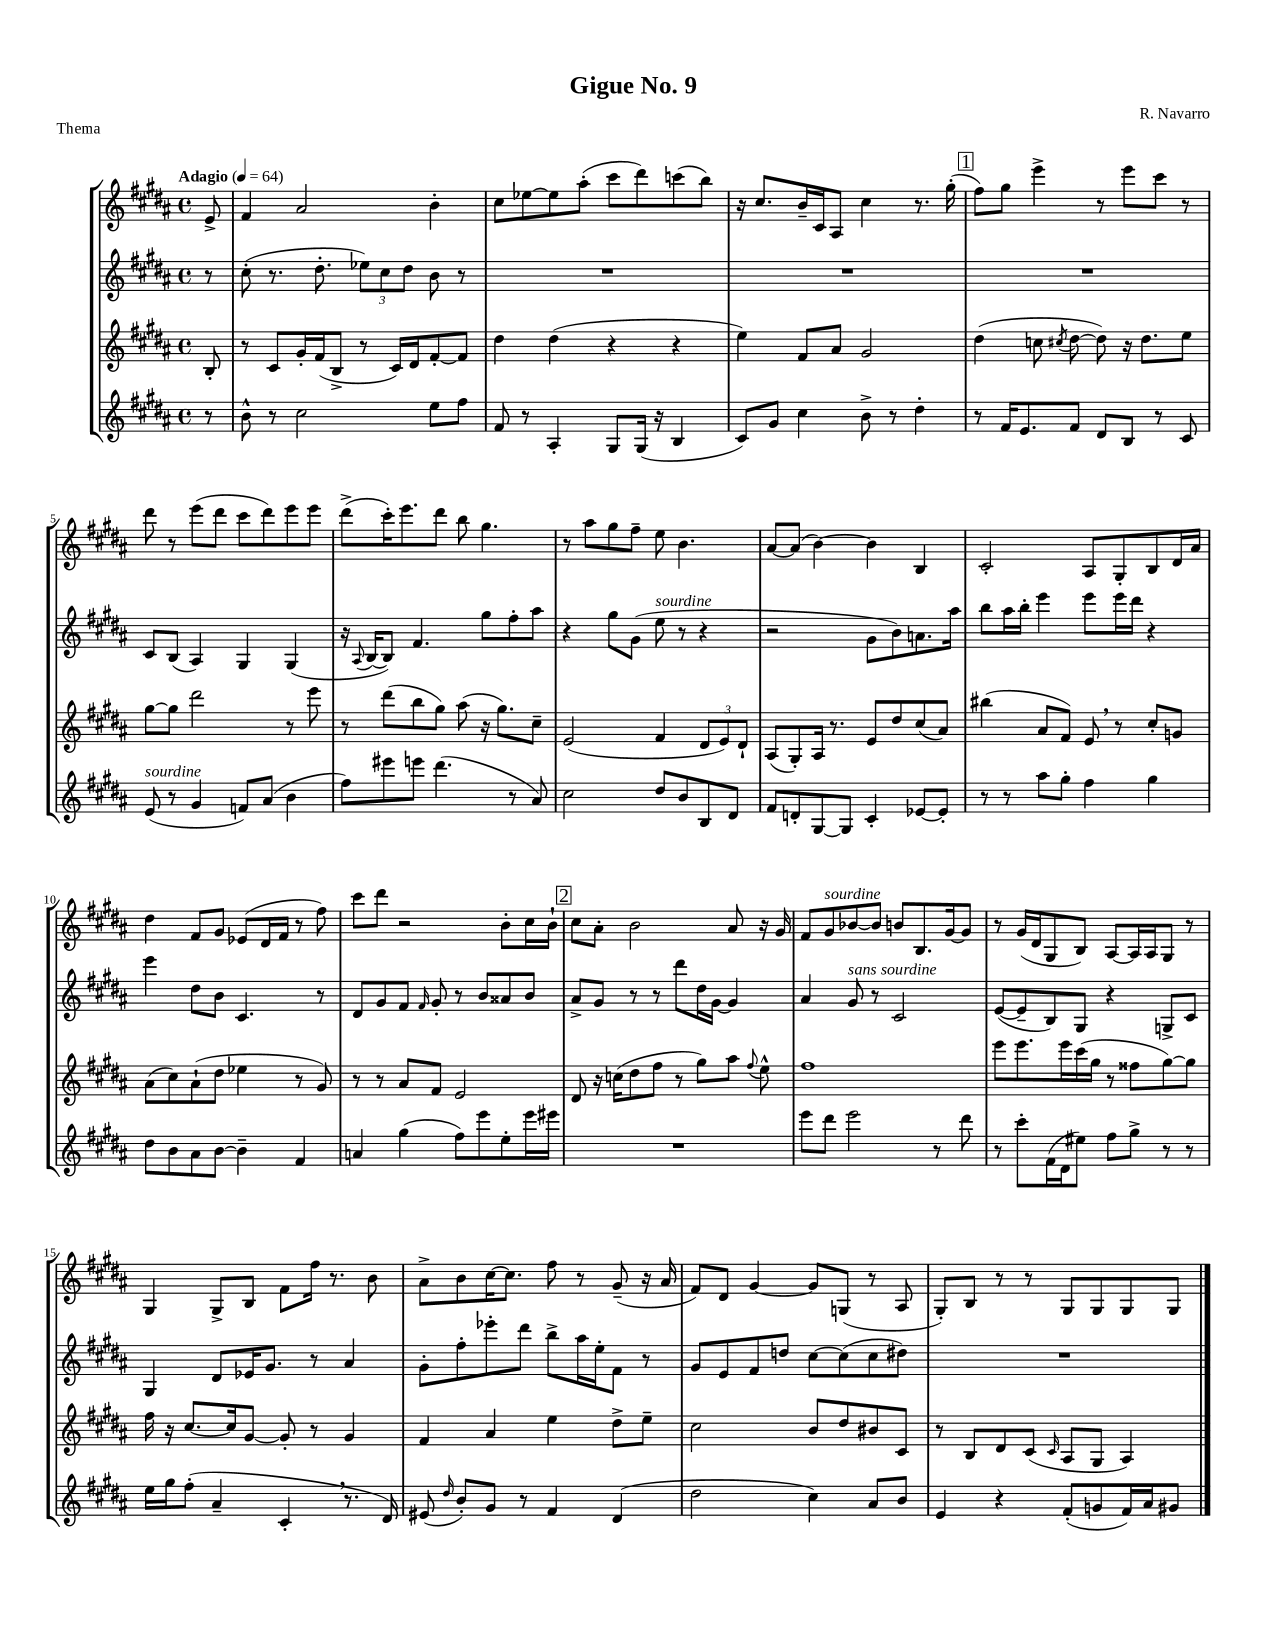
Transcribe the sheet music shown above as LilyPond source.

\header { title = "Gigue No. 9" composer = "R. Navarro" piece = "Thema" }
<<
\new StaffGroup <<
\new Staff = "s0" {
    \clef treble \key b \major \defaultTimeSignature \time 4/4 \partial 8 \tempo "Adagio" 4 = 64
    \autoBeamOff e'8-> |
    fis'4 ais'2 b'4-. |
    cis''8[ ees''8~ ees''8 ais''8]-.( cis'''8[ dis'''8) c'''8( b''8]) |
    r16 cis''8.[ b'16-- cis'16 ais8] cis''4 r8. gis''16-.( |
    \mark \markup { \box "1" } fis''8[) gis''8] e'''4-> r8 e'''8[ cis'''8] r8 |
    dis'''8 r8 e'''8[( dis'''8] cis'''8[ dis'''8) e'''8 e'''8] |
    dis'''8[->( cis'''16-.) e'''8. dis'''8] b''8 gis''4. |
    r8 ais''8[ gis''8 fis''8]-- e''8 b'4. |
    ais'8[~ ais'8]( b'4~) b'4 b4 |
    cis'2-. ais8[ gis8-. b8 dis'16 ais'16] |
    dis''4 fis'8[ gis'8] ees'8[( dis'16 fis'16] r8 fis''8) |
    cis'''8[ dis'''8] r2 b'8[-. cis''16 b'16]-! |
    \mark \markup { \box "2" } cis''8[ ais'8]-. b'2 ais'8 r16 gis'16 |
    fis'8[ gis'8^\markup { \italic "sourdine" } bes'8~ bes'8] b'8[ b8. gis'16~ gis'8] |
    r8 gis'16[( dis'16 gis8 b8]) ais8[~ ais16 ais16 gis8] r8 |
    gis4 gis8[-> b8] fis'8[ fis''16] r8. b'8 |
    ais'8[-> b'8 cis''16~ cis''8.] fis''8 r8 gis'8--( r16 ais'16 |
    fis'8[) dis'8] gis'4~ gis'8[ g8]( r8 ais8 |
    gis8[-.) b8] r8 r8 gis8[ gis8 gis8 gis8] \bar "|." |
}
\new Staff = "s1" {
    \clef treble \key b \major \defaultTimeSignature \time 4/4 \partial 8
    \autoBeamOff r8 |
    cis''8-.( r8. dis''8.-. \tuplet 3/2 { ees''8[) cis''8 dis''8] } b'8 r8 |
    R1 |
    R1 |
    \mark \markup { \box "1" } R1 |
    cis'8[ b8]( ais4) gis4 gis4( |
    r16 \appoggiatura { ais8 } b16[~ b8]) fis'4. gis''8[ fis''8-. ais''8] |
    r4 gis''8[ gis'8]( e''8^\markup { \italic "sourdine" } r8 r4 |
    r2 gis'8[ b'8) a'8. ais''16] |
    b''8[ ais''16 b''16]-. e'''4 e'''8[ e'''16 dis'''16] r4 |
    e'''4 dis''8[ b'8] cis'4. r8 |
    dis'8[ gis'8 fis'8] \grace { fis'16 } gis'8-. r8 b'8[ aisis'8 b'8] |
    \mark \markup { \box "2" } ais'8[-> gis'8] r8 r8 dis'''8[ dis''16 gis'16]~ gis'4 |
    ais'4 gis'8^\markup { \italic "sans sourdine" } r8 cis'2 |
    e'8[~( e'8-- b8) gis8] r4 g8[-> cis'8] |
    gis4 dis'8[ ees'16 gis'8.] r8 ais'4 |
    gis'8[-. fis''8-. ees'''8-. dis'''8] b''8[-> ais''16 e''16-. fis'8] r8 |
    gis'8[ e'8 fis'8 d''8] cis''8[~ cis''8( cis''8 dis''8]) |
    R1 \bar "|." |
}
\new Staff = "s2" {
    \clef treble \key b \major \defaultTimeSignature \time 4/4 \partial 8
    \autoBeamOff b8-. |
    r8 cis'8[ gis'16-. fis'16( b8]-> r8 cis'16[) dis'16 fis'8~-. fis'8] |
    dis''4 dis''4( r4 r4 |
    e''4) fis'8[ ais'8] gis'2 |
    \mark \markup { \box "1" } dis''4( c''8 \acciaccatura { cis''8 } dis''8~ dis''8) r16 dis''8.[ e''8] |
    gis''8[~ gis''8] dis'''2 r8 e'''8 |
    r8 dis'''8[( b''8 gis''8]) ais''8( r16 gis''8.[) cis''8]-- |
    e'2( fis'4 \tuplet 3/2 { dis'8[ e'8) dis'8]-! } |
    ais8[( gis8-.) ais16] r8. e'8[ dis''8 cis''8( ais'8]) |
    bis''4( ais'8[ fis'8]) e'8 \breathe r8 cis''8[-. g'8] |
    ais'8[( cis''8) ais'8-!( dis''8] ees''4 r8 gis'8) |
    r8 r8 ais'8[ fis'8] e'2 |
    \mark \markup { \box "2" } dis'8 r16 c''16[( dis''8 fis''8] r8 gis''8[) ais''8] \appoggiatura { fis''8 } e''8-^ |
    fis''1 |
    e'''8[ e'''8. e'''16 cis'''16( gis''16] r8 fisis''8[ gis''8~) gis''8] |
    fis''16 r16 cis''8.[~ cis''16 gis'8]~ gis'8-. r8 gis'4 |
    fis'4 ais'4 e''4 dis''8[-> e''8]-- |
    cis''2 b'8[ dis''8 bis'8 cis'8] |
    r8 b8[ dis'8 cis'8]( \grace { cis'16 } ais8[ gis8] ais4) \bar "|." |
}
\new Staff = "s3" {
    \clef treble \key b \major \defaultTimeSignature \time 4/4 \partial 8
    \autoBeamOff r8 |
    b'8-^ r8 cis''2 e''8[ fis''8] |
    fis'8 r8 ais4-. gis8[ gis16]( r16 b4 |
    cis'8[) gis'8] cis''4 b'8-> r8 dis''4-. |
    \mark \markup { \box "1" } r8 fis'16[ e'8. fis'8] dis'8[ b8] r8 cis'8 |
    e'8^\markup { \italic "sourdine" }( r8 gis'4 f'8[) ais'8]( b'4 |
    fis''8[) eis'''8 e'''8] dis'''4.( r8 ais'8) |
    cis''2 dis''8[ b'8 b8 dis'8] |
    fis'8[ d'8-. gis8~ gis8] cis'4-. ees'8[~ ees'8]-. |
    r8 r8 ais''8[ gis''8]-. fis''4 gis''4 |
    dis''8[ b'8 ais'8 b'8]~ b'4-- fis'4 |
    a'4 gis''4( fis''8[) e'''8 e''8-. e'''16 eis'''16] |
    \mark \markup { \box "2" } R1 |
    e'''8[ dis'''8] e'''2 r8 dis'''8 |
    r8 cis'''8[-. fis'16( dis'16 eis''8]) fis''8[ gis''8]-> r8 r8 |
    e''16[ gis''16 fis''8]-.( ais'4-- cis'4-. \breathe r8. dis'16) |
    eis'8( \grace { dis''16 } b'8[-.) gis'8] r8 fis'4 dis'4( |
    dis''2 cis''4) ais'8[ b'8] |
    e'4 r4 fis'8[-.( g'8 fis'16) ais'16 gis'8] \bar "|." |
}
>>
>>
